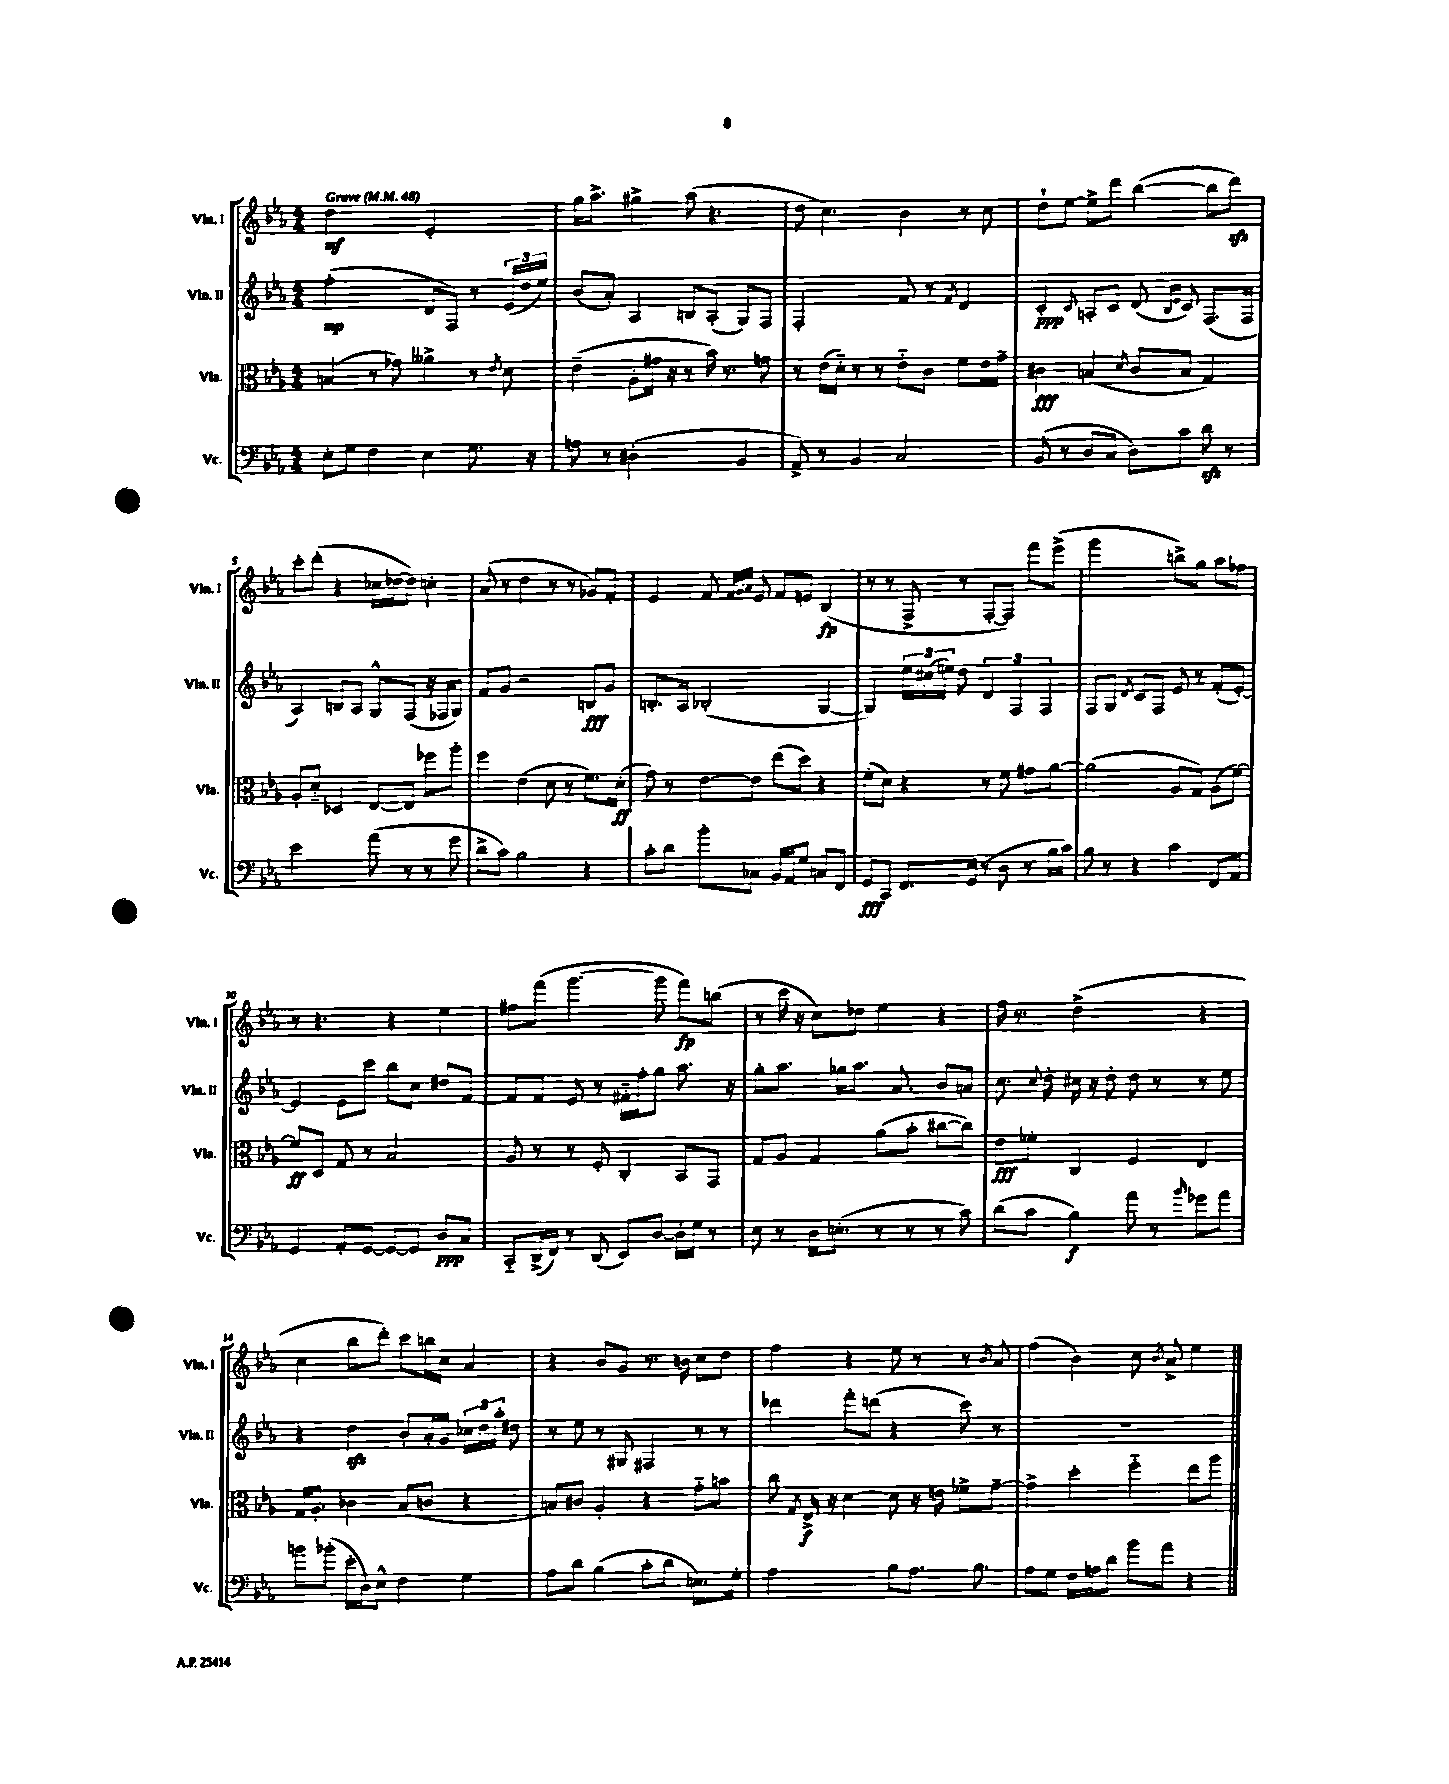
<<
\new StaffGroup <<
\new Staff = "s0" \with { instrumentName = "Vln. I" shortInstrumentName = "Vln. I" } {
    \clef treble \key ees \major \numericTimeSignature \time 4/4 \tempo "Grave" 4 = 48
    \autoBeamOff d''2\mf ees'2-. |
    g''16[ aes''8.]-> gis''4-> aes''8( r4. |
    d''8 c''4.) bes'4 r8 c''8 |
    d''8[-! ees''8]~ ees''8[-> d'''8] bes''4~( bes''8[ d'''8]\sfz) |
    c'''8[-. d'''8]-.( r4 ces''16[ des''16~ des''8]) c''4-. |
    aes'8( r8 d''4 r8 r8 ges'8[) f'8]-. |
    ees'4 f'8 \grace { f'32[ g'32 aes'32] } ees'8 f'8[ e'8] bes4\fp( |
    r8 r8 f8-> r8 f8[~-. f8]) f'''8[ ees'''8]->( |
    g'''2 b''8[->) g''8] aes''8[ fes''8] |
    r8 r4. r4 ees''4 |
    fis''8[ f'''8]( g'''4.~ g'''8 f'''8[\fp) b''8]( |
    r8 c'''16 r16 c''8[) des''8] ees''4 r4 |
    f''16 r8. d''2->( r4 |
    c''4 bes''8[ d'''8]-.) c'''8[ b''16 c''16] aes'4 |
    r4 bes'8[ g'8] r8. b'16 c''8[ d''8] |
    f''4 r4 ees''8 r8 r8 \acciaccatura { bes'8 } aes'8 |
    f''4( bes'4) c''8 \acciaccatura { bes'8 } aes'8-> ees''4 \bar "|." |
}
\new Staff = "s1" \with { instrumentName = "Vln. II" shortInstrumentName = "Vln. II" } {
    \clef treble \key ees \major \numericTimeSignature \time 4/4
    \autoBeamOff f''2-.\mp( d'8[ f8]) r8 \tuplet 3/2 { ees'16[( d''16 ees''16]) } |
    bes'8[( aes'8]-.) aes4 b8[ aes8]-.( g8[) f8] |
    f2-. f'8 r8 \acciaccatura { f'8 } d'4 |
    c'4-.\ppp \appoggiatura { c'8 } a8[-. c'8] d'8( \grace { bes16[ ees'16] } c'8) f8.[( f16] |
    aes4) b8[ aes8] g8[-^ f8]( r16 fes16[ g8]) |
    f'8[ g'8] r2 b8[\fff g'8] |
    b8.[-. aes16] bes2-.( g4~ |
    g4) \tuplet 3/2 { ees''16[ cis''16( e''16]) } d''8 \tuplet 3/2 { d'4 f4 f4 } |
    f8[ g8] \acciaccatura { d'8 } c'8[ f8] ees'8 r8 f'8[-.( ees'8]~-.) |
    ees'4 ees'8[ c'''8] bes''8[ c''8] dis''8[ f'8]~ |
    f'8[ f'8] ees'8 r8 fis'16[-_ f''16-. g''8] aes''8. r16 |
    g''8[-. aes''8.] ges''16[ aes''8.] aes'8. bes'8[ a'8] |
    c''8. \appoggiatura { c''8 } d''16-. cis''16 r16 d''8-. d''8 r8 r8 ees''8 |
    r4 d''4\sfz bes'8[-. aes'16-. g'16] \tuplet 3/2 { ces''16[ d''16 aes''16]-. } dis''8 |
    r8 ees''8 r8 gis8 fis4 r8 r8 |
    des'''4 f'''8[-. d'''8]( r4 c'''8) r8 |
    R1 \bar "|." |
}
\new Staff = "s2" \with { instrumentName = "Vla." shortInstrumentName = "Vla." } {
    \clef alto \key ees \major \numericTimeSignature \time 4/4
    \autoBeamOff b4( r8 ges'8) aeses'4-> r8 \acciaccatura { ees'8 } d'8 |
    ees'4--( aes8[-. gis'16] r16 r8 bes'16) r8. g'8 |
    r8 ees'16[( d'16]-_) r8 r8 ees'8[-_ c'8] f'8[ ees'16 g'16]-- |
    cis'4\fff b4( \acciaccatura { d'8 } cis'8[ b8] g4) |
    aes8[-. d'8]-_ des4 ees8[~ ees8] fes''8[ aes''8]-. |
    f''4 ees'4( d'8 r8 f'8.[) d'16]-.\ff( |
    g'8) r8 ees'8[~ ees'8] ees''8[( d''8]) r4 |
    f'8[-.( d'8]) r4 r8 f'8 gis'8[ aes'8]~ |
    aes'2( aes8[ g8]) aes8[( f'8]~) |
    f'8[\ff d8] g8 r8 bes2 |
    aes8 r8 r8 f8-. c4-. bes,8[ g,8] |
    g8[ aes8] g4 aes'8[( bes'8]-. cis''8[~ cis''8]) |
    ees'8[\fff fes'8]-. c4 f4 ees4 |
    g16[ aes8.]-. ces'4 bes8[( c'8] r4 |
    b8[) cis'8] aes4-. r4 g'8[-_ b'8] |
    c''8 \acciaccatura { g8 } ees16->\f r16 d'4~ d'8 r16 e'16 fes'8[-> g'8]~-- |
    g'4-> d''4-. f''4-_ ees''8[ aes''8] \bar "|." |
}
\new Staff = "s3" \with { instrumentName = "Vc." shortInstrumentName = "Vc." } {
    \clef bass \key ees \major \numericTimeSignature \time 4/4
    \autoBeamOff ees8[-. g8] f4 ees4 g8. r16 |
    a8 r8 dis2-.( bes,4 |
    aes,8->) r8 bes,4 c2 |
    bes,8( r8 d8[ c8] d8[) c'8] d'8\sfz r8 |
    ees'2 aes'8( r8 r8 g'8 |
    d'8[-> c'8]) bes2 r4 |
    c'8[-. d'8] bes'8[-. ces8] bes,16[ aes,16 g8] c8[ f,8] |
    g,8[\fff c,8] f,8.[ g,16]( r8 d8 r8 bes16[ c'16]) |
    bes8 r8 r4 c'4 f,8[ aes,8] |
    g,4 aes,8[-. g,8]~ g,8[~ g,8] d8[\ppp c8] |
    c,8[-_ d,16->( f,16]) r8 d,8( ees,8[) d8]~ d16[-. g16] r8 |
    ees8 r8 d16[ e8.]-.( r8 r8 r8 c'8) |
    d'8[( c'8] bes4\f) aes'8 r8 \grace { bes'16 } ges'8[ aes'8] |
    b'8[ bes'8]-.( ees'16[-. d16) ees8]-^ f4 g4 |
    aes8[ d'8] bes4( c'8[-. d'8] e8.[) g16]-. |
    aes2 bes8[ aes8.] bes8. |
    aes8[ g8] f16[ a16 d'8] bes'8[ aes'8] r4 \bar "|." |
}
>>
>>
